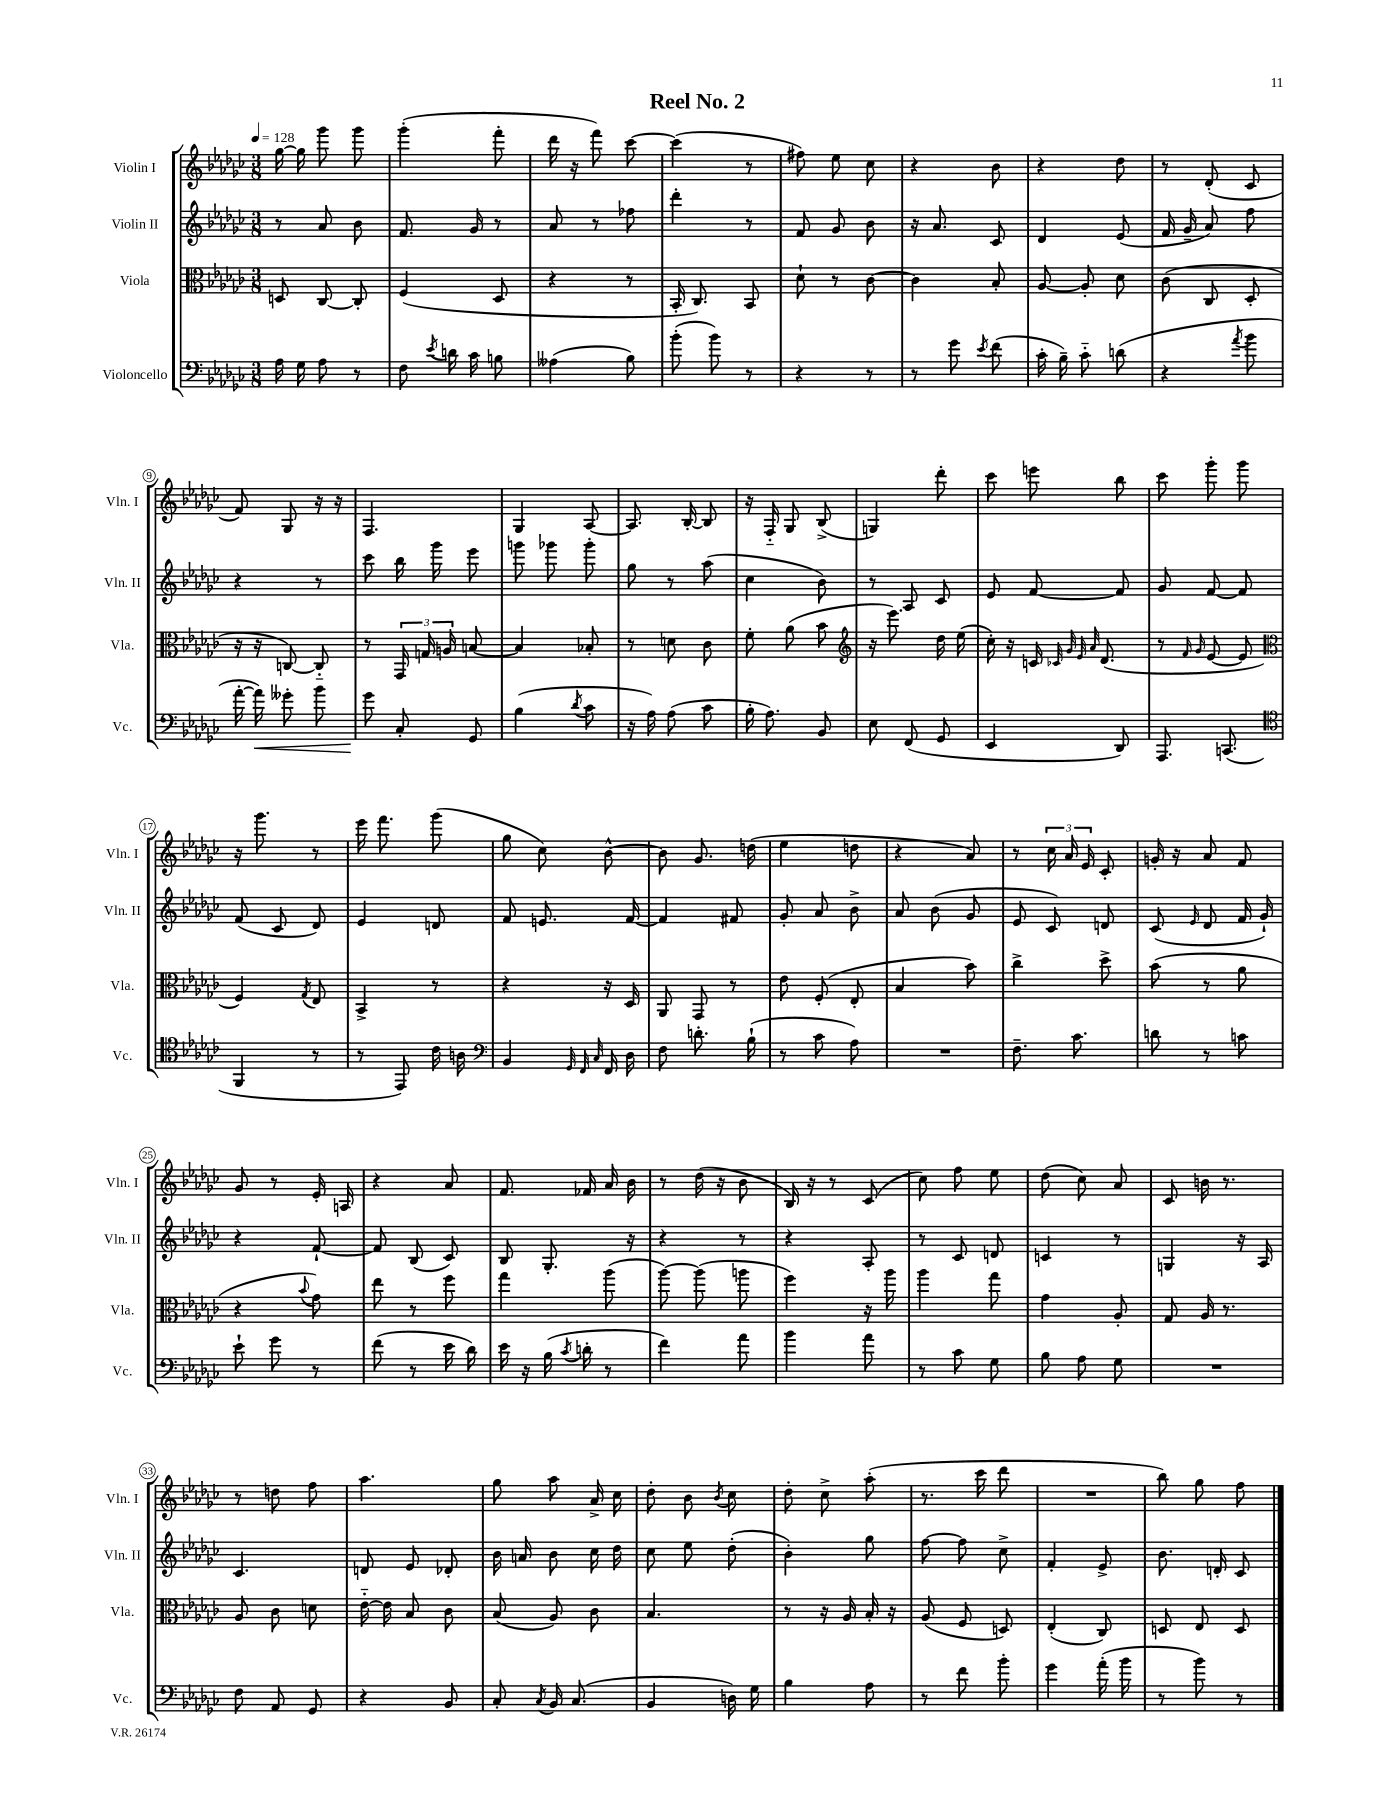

**kern	**dynam	**kern	**kern	**kern
*part4	*part4	*part3	*part2	*part1
*staff4	*staff4	*staff3	*staff2	*staff1
*I"Violoncello	*	*I"Viola	*I"Violin II	*I"Violin I
*I'Vc.	*	*I'Vla.	*I'Vln. II	*I'Vln. I
*clefF4	*	*clefC3	*clefG2	*clefG2
*k[b-e-a-d-g-c-]	*	*k[b-e-a-d-g-c-]	*k[b-e-a-d-g-c-]	*k[b-e-a-d-g-c-]
*M3/8	*	*M3/8	*M3/8	*M3/8
*MM128	*	*MM128	*MM128	*MM128
=1	=1	=1	=1	=1
16A-\	.	8Dn/	8r	[16gg-\
16G-\	.	.	.	16gg-\]
8A-\	.	[8C-/	8a-/	8ggg-\
8r	.	8C-'/]	8b-\	8ggg-\
=2	=2	=2	=2	=2
8F\	.	(4F/	8.f/	(4ggg-'\
8qe-/	.	.	.	.
16dn\	.	.	.	.
16c-\	.	.	16g-/	.
8Bn\	.	8D-/	8r	8fff'\
=3	=3	=3	=3	=3
(4A--X\	.	4r	8a-/	16ddd-\
.	.	.	.	16r
.	.	.	8r	8fff\)
8B-\)	.	8r	8ff-X\	[8ccc-\
=4	=4	=4	=4	=4
(8b-'\	.	16BB-'/	4ddd-'\	(4ccc-\]
.	.	8.C-/)	.	.
8b-\)	.	.	.	.
8r	.	8BB-/	8r	8r
=5	=5	=5	=5	=5
4r	.	8d-`\	8f/	8ff#X\)
.	.	8r	8g-/	8ee-\
8r	.	[8c-\	8b-\	8cc-\
=6	=6	=6	=6	=6
8r	.	4c-\]	16r	4r
.	.	.	8.a-/	.
8g-\	.	.	.	.
8qe-/	.	.	.	.
(8f\	.	8B-'/	8c-/	8b-\
=7	=7	=7	=7	=7
16c-'\	.	[8A-/	4d-/	4r
16B-~\)	.	.	.	.
8c-\	.	8A-'/]	.	.
(8dn\	.	8d-\	(8e-/	8dd-\
=8	=8	=8	=8	=8
4r	.	(8c-\	16f/	8r
.	.	.	16g-~/	.
.	.	8C-/	8a-/)	(8d-'/
8qa-/	.	.	.	.
8b-\	.	8D-'/	8ff\	8c-/
!!LO:LB:g=z
=9	=9	=9	=9	=9
[16a-'\	.	16r	4r	8f/)
!	!LO:HP:b	!	!	!
16a-\])	<	16r	.	.
8g--X'\	.	[8Cn/)	.	8G-/
8b-\	.	8C/]	8r	16r
.	.	.	.	16r
=10	=10	=10	=10	=10
8g-\	.	8r	8ccc-\	4.F/
8C-'/	[	24GG-/	16bb-\	.
.	.	24Gn/	.	.
.	.	.	16ggg-\	.
.	.	24An/	.	.
8GG-/	.	[8Bn/	8eee-\	.
=11	=11	=11	=11	=11
(4B-\	.	4B/]	8gggn\	4G-/
.	.	.	8ggg-X\	.
8qd-/	.	.	.	.
8c-\	.	8B-X'/	8ggg-'\	[8A-/
=12	=12	=12	=12	=12
16r	.	8r	8gg-\	8.A-/]
16A-\)	.	.	.	.
(8A-\	.	8dn\	8r	.
.	.	.	.	[16B-'/
8c-\	.	8c-\	(8aa-\	8B-/]
=13	=13	=13	=13	=13
16B-'\	.	8f'\	4cc-\	16r
8.A-\)	.	.	.	16F/
.	.	(8a-\	.	8G-/
8BB-/	.	8b-\	8b-\)	(8B-^/
=14	=14	=14	=14	=14
*	*	*clefG2	*	*
8E-\	.	16r	8r	4Gn/)
.	.	8.eee-\)	.	.
(8FF/	.	.	8A-/	.
8GG-/	.	16dd-\	8c-/	8ddd-'\
.	.	(16ee-\	.	.
=15	=15	=15	=15	=15
4EE-/	.	16cc-'\)	8e-/	8ccc-\
.	.	16r	.	.
.	.	16cn/	[8f/	8eeen\
.	.	32qqc-X/	.	.
.	.	32qqg-/	.	.
.	.	32qqe-/	.	.
.	.	32qqa-/	.	.
.	.	(8.d-/	.	.
8DD-/)	.	.	8f/]	8bb-\
=16	=16	=16	=16	=16
8.AAA-/	.	8r	8g-/	8ccc-\
.	.	16qqf/	.	.
.	.	16qqg-/	.	.
.	.	[8e-/	[8f/	8ggg-'\
(8.CCn/	.	.	.	.
.	.	8e-/]	8f/]	8ggg-\
!!LO:LB:g=z
=17	=17	=17	=17	=17
*clefC4	*	*clefC3	*	*
4FF/	.	4F/)	(8f/	16r
.	.	.	.	8.ggg-\
.	.	.	8c-/	.
.	.	8qG-/	.	.
8r	.	8E-/	8d-/)	8r
=18	=18	=18	=18	=18
8r	.	4BB-^/	4e-/	16eee-\
.	.	.	.	8.fff\
8EE-/)	.	.	.	.
16c-\	.	8r	8dn/	(8ggg-\
16An\	.	.	.	.
=19	=19	=19	=19	=19
*clefF4	*	*	*	*
4BB-/	.	4r	8f/	8gg-\
.	.	.	8.en/	8cc-\)
32qqGG-/	.	.	.	.
32qqFF/	.	.	.	.
32qqC-/	.	.	.	.
16FF/	.	16r	.	[8b-^^\
16D-\	.	16D-/	[16f/	.
=20	=20	=20	=20	=20
8F\	.	8AA-/	4f/]	8b-\]
8.dn'\	.	8GG-/	.	8.g-/
.	.	8r	8f#X/	.
(16B-`\	.	.	.	(16ddn\
=21	=21	=21	=21	=21
8r	.	8e-\	8g-'/	4ee-\
8c-\	.	(8F'/	8a-/	.
8A-\)	.	8E-'/	8b-^\	8ddn\
=22	=22	=22	=22	=22
4.r	.	4B-/	8a-/	4r
.	.	.	(8b-\	.
.	.	8b-\)	8g-/	8a-/)
=23	=23	=23	=23	=23
8.F~\	.	4cc-^\	8e-/	8r
.	.	.	8c-/)	24cc-\
.	.	.	.	24a-/
8.c-\	.	.	.	.
.	.	.	.	24e-/
.	.	8dd-^\	8dn/	8c-'/
=24	=24	=24	=24	=24
8dn\	.	(8b-\	(8c-/	16gn'/
.	.	.	.	16r
.	.	.	16qqe-/	.
8r	.	8r	8d-/	8a-/
8cn\	.	8a-\	16f/	8f/
.	.	.	16g-`/)	.
!!LO:LB:g=z
=25	=25	=25	=25	=25
8e-`\	.	4r	4r	8g-/
8g-\	.	.	.	8r
.	.	8qqb-/	.	.
8r	.	8g-\)	[8f`/	16e-'/
.	.	.	.	16An/
=26	=26	=26	=26	=26
(8f\	.	8ee-\	8f/]	4r
8r	.	8r	(8B-/	.
16e-\	.	8ff\	8c-/)	8a-/
16d-\)	.	.	.	.
=27	=27	=27	=27	=27
16e-\	.	4gg-\	8B-/	8.f/
16r	.	.	.	.
(16B-\	.	.	8.G-'/	.
8qc-/	.	.	.	.
16dn'\	.	.	.	16f-X/
8r	.	(8aa-\	.	16a-/
.	.	.	16r	16b-\
=28	=28	=28	=28	=28
4f\)	.	[8aa-\)	4r	8r
.	.	(8aa-\]	.	(16dd-\
.	.	.	.	16r
8a-\	.	8aan\	8r	8b-\
=29	=29	=29	=29	=29
4b-\	.	4ff\)	4r	16B-/)
.	.	.	.	16r
.	.	.	.	8r
8a-\	.	16r	8A-'/	(8c-/
.	.	16aa-\	.	.
=30	=30	=30	=30	=30
8r	.	4aa-\	8r	8cc-\)
8c-\	.	.	8c-/	8ff\
8G-\	.	8gg-\	8dn/	8ee-\
=31	=31	=31	=31	=31
8B-\	.	4g-\	4cn/	(8dd-\
8A-\	.	.	.	8cc-\)
8G-\	.	8A-'/	8r	8a-/
=32	=32	=32	=32	=32
4.r	.	8G-/	4Gn/	8c-/
.	.	16A-/	.	16bn\
.	.	8.r	.	8.r
.	.	.	16r	.
.	.	.	16A-/	.
!!LO:LB:g=z
=33	=33	=33	=33	=33
8F\	.	8A-/	4.c-/	8r
8AA-/	.	8c-\	.	8ddn\
8GG-/	.	8dn\	.	8ff\
=34	=34	=34	=34	=34
4r	.	[16e-\	8dn/	4.aa-\
.	.	16e-\]	.	.
.	.	8B-/	8e-/	.
8BB-/	.	8c-\	8d-X'/	.
=35	=35	=35	=35	=35
8C-'/	.	(8B-/	16b-\	8gg-\
.	.	.	16an/	.
8qC-/	.	.	.	.
16BB-/	.	8A-/)	8b-\	8aa-\
(8.C-/	.	.	.	.
.	.	8c-\	16cc-\	16a-^/
.	.	.	16dd-\	16cc-\
=36	=36	=36	=36	=36
4BB-/	.	4.B-/	8cc-\	8dd-'\
.	.	.	8ee-\	8b-\
.	.	.	.	8qb-/
16Dn\)	.	.	(8dd-'\	8cc-\
16G-\	.	.	.	.
=37	=37	=37	=37	=37
4B-\	.	8r	4b-'\)	8dd-'\
.	.	16r	.	8cc-^\
.	.	16A-/	.	.
8A-\	.	16B-'/	8gg-\	(8aa-'\
.	.	16r	.	.
=38	=38	=38	=38	=38
8r	.	(8A-/	[8ff\	8.r
8f\	.	8F/	8ff\]	.
.	.	.	.	16ccc-\
8b-'\	.	8Dn/)	8cc-^\	8ddd-\
=39	=39	=39	=39	=39
4g-\	.	(4E-'/	4f'/	4.r
(16a-'\	.	8C-/)	8e-^/	.
16b-\	.	.	.	.
=40	=40	=40	=40	=40
8r	.	8Dn/	8.b-\	8bb-\)
8b-\)	.	8E-/	.	8gg-\
.	.	.	16dn'/	.
8r	.	8D/	8c-/	8ff\
==	==	==	==	==
*-	*-	*-	*-	*-
